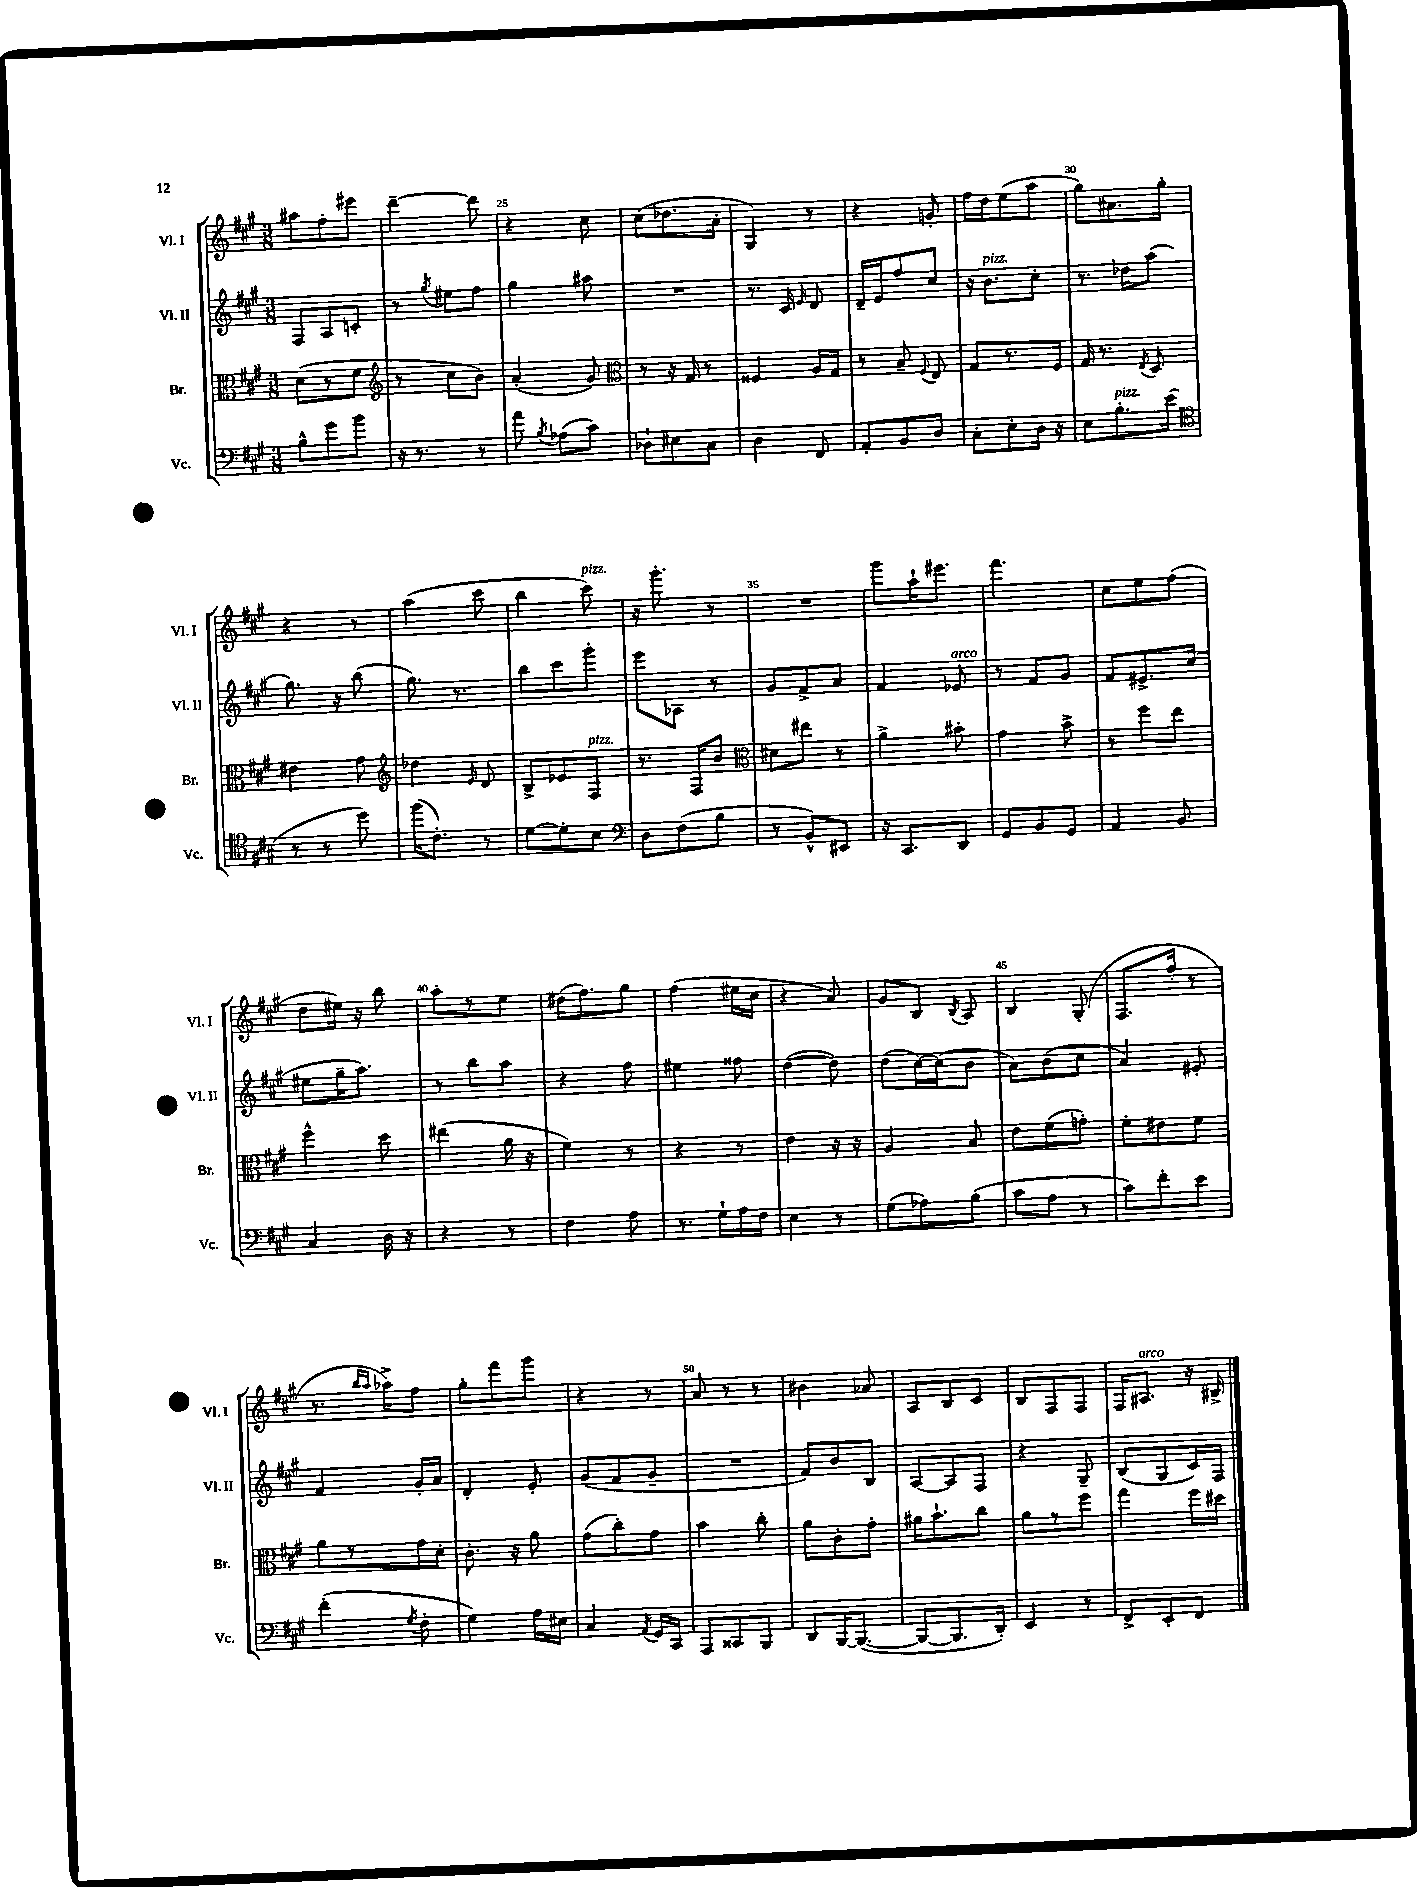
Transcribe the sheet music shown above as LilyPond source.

<<
\new StaffGroup <<
\new Staff = "s0" \with { instrumentName = "Vl. I" shortInstrumentName = "Vl. I" } {
    \clef treble \key a \major \numericTimeSignature \time 3/8
    \autoBeamOff ais''8[ fis''8-. eis'''8] |
    d'''4~-- d'''8 |
    r4 cis''8 |
    cis''8[( des''8. a'16]-. |
    gis4) r8 |
    r4 g'8-. |
    fis''16[ d''16 e''8( a''8] |
    gis''8[) ais'8. gis''16]-. |
    r4 r8 |
    a''4( cis'''8 |
    b''4 cis'''8^\markup { \italic "pizz." }) |
    r16 gis'''8.-. r8 |
    R4. |
    gis'''8[ a''16-! eis'''8.] |
    fis'''4. |
    cis''8[ e''8 fis''8]( |
    d''8[ eis''16]) r16 b''8 |
    a''8[-. r8 e''8] |
    dis''16[( fis''8.) gis''8] |
    fis''4( eis''16[ cis''16] |
    r4 a'8) |
    gis'8[ b8] \acciaccatura { b8 } a8 |
    b4 gis8-.( |
    fis8.[ fis''16]-. r8 |
    r8. \grace { b''16[ a''16] } aes''16[->) fis''8] |
    gis''8[-. fis'''8 gis'''8] |
    r4 r8 |
    a'8 r8 r8 |
    bis'4 aes'8 |
    a8[ b8 cis'8] |
    b8[ fis8 fis8] |
    fis16[ ais8.]^\markup { \italic "arco" } r16 bis16-> \bar "|." |
}
\new Staff = "s1" \with { instrumentName = "Vl. II" shortInstrumentName = "Vl. II" } {
    \clef treble \key a \major \numericTimeSignature \time 3/8
    \autoBeamOff fis8[ a8 c'8]-. |
    r8 \acciaccatura { gis''8 } eis''8[ fis''8] |
    gis''4 ais''8 |
    R4. |
    r8. cis'16 \grace { e'16 } d'8 |
    d'16[-- e'16 fis''8 cis''8] |
    r16 b'8.[^\markup { \italic "pizz." } cis''8]-. |
    r8. des''16[ a''8]( |
    gis''8.) r16 b''8( |
    gis''8.) r8. |
    b''8[ cis'''8 gis'''8]-. |
    e'''8[ aes8] r8 |
    gis'8[ fis'8-> a'8] |
    fis'4 ees'8^\markup { \italic "arco" } |
    r8 fis'8[ gis'8] |
    fis'8[ eis'8.-> cis''16]( |
    eis''8[ gis''16-- a''8.]) |
    r8 b''8[ a''8] |
    r4 fis''8 |
    eis''4 fisis''8 |
    d''4~( d''8) |
    d''8[( cis''16~) cis''16( b'8] |
    a'8[) b'8( cis''8] |
    a'4) eis'8-. |
    fis'4 gis'16[-. a'16] |
    d'4-. e'8-. |
    gis'8[( fis'8 gis'8]-- |
    R4. |
    fis'8[) b'8 b8] |
    a8[~ a8 fis8] |
    r4 gis8-- |
    b8[( gis8 cis'16) fis16] \bar "|." |
}
\new Staff = "s2" \with { instrumentName = "Br." shortInstrumentName = "Br." } {
    \clef alto \key a \major \numericTimeSignature \time 3/8
    \autoBeamOff d'8[( r8 fis'8] |
    \clef treble r8 cis''8[ b'8]) |
    a'4-.( gis'8) |
    \clef alto r8 r16 gis16 r8 |
    fisis4 a16[ gis16] |
    r8 b8-- \appoggiatura { fis8 } e8 |
    gis8[ r8. fis16] |
    gis16 r8. \acciaccatura { e8 } d8 |
    eis'4 gis'8 |
    \clef treble des''4 \grace { e'16 } d'8 |
    b8[-> ees'8 fis8]^\markup { \italic "pizz." } |
    r8. fis16[ b'8] |
    \clef alto dis'8[ eis''8] r8 |
    a'4-> bis'8-. |
    gis'4 b'8-> |
    r8 fis''8[ e''8] |
    fis''4-^ d''8 |
    eis''4( a'16 r16 |
    fis'4) r8 |
    r4 r8 |
    e'4 r16 r16 |
    a4 b8 |
    e'8[ fis'8( g'8]-.) |
    fis'8[-. eis'8 fis'8] |
    a'8[ r8 gis'16 d'16]-. |
    cis'8.-. r16 a'8 |
    gis'8[( cis''8-.) gis'8] |
    b'4 cis''8-. |
    a'8[ cis'8-. gis'8]-. |
    ais'16[ b'8.-! cis''8] |
    a'8[ r8 fis''8] |
    gis''4 fis''16[ dis''16] \bar "|." |
}
\new Staff = "s3" \with { instrumentName = "Vc." shortInstrumentName = "Vc." } {
    \clef bass \key a \major \numericTimeSignature \time 3/8
    \autoBeamOff b8[-^ gis'8 b'8] |
    r16 r8. r8 |
    a'8 \acciaccatura { b8 } aes8[( cis'8]) |
    des8[-! eis8 cis8] |
    d4 fis,8 |
    a,8[-. b,8 d8] |
    cis8[-. e8-. d16] r16 |
    e8[ b8.-.^\markup { \italic "pizz." } e'16]( |
    \clef tenor r8 r8 d''8) |
    fis''16[( cis'8.]-.) r8 |
    d'8[~ d'8-. b8] |
    \clef bass d8[ fis8( b8] |
    r8 b,8[-^) eis,8] |
    r16 cis,8.[ d,8] |
    gis,8[ b,8 gis,8] |
    a,4 b,8 |
    cis4 d16 r16 |
    r4 r8 |
    fis4 a8 |
    r8. gis16[-! a16 fis16] |
    e4 r8 |
    gis8[( aes8) b8]( |
    cis'8[ a8] r8 |
    cis'8[) fis'8-. e'8] |
    fis'4-.( \acciaccatura { gis8 } fis8-. |
    gis4) a16[ eis16] |
    cis4 \acciaccatura { a,8 } gis,16[ cis,16] |
    a,,8[ cisis,8 b,,8] |
    d,8[ b,,16~ b,,8.]~( |
    b,,8[~ b,,8. d,16]-.) |
    e,4 r8 |
    fis,8[-> e,8-. fis,8] \bar "|." |
}
>>
>>
\layout { \context { \Score currentBarNumber = #23 \override BarNumber.break-visibility = ##(#f #t #t) barNumberVisibility = #(every-nth-bar-number-visible 5) } }
